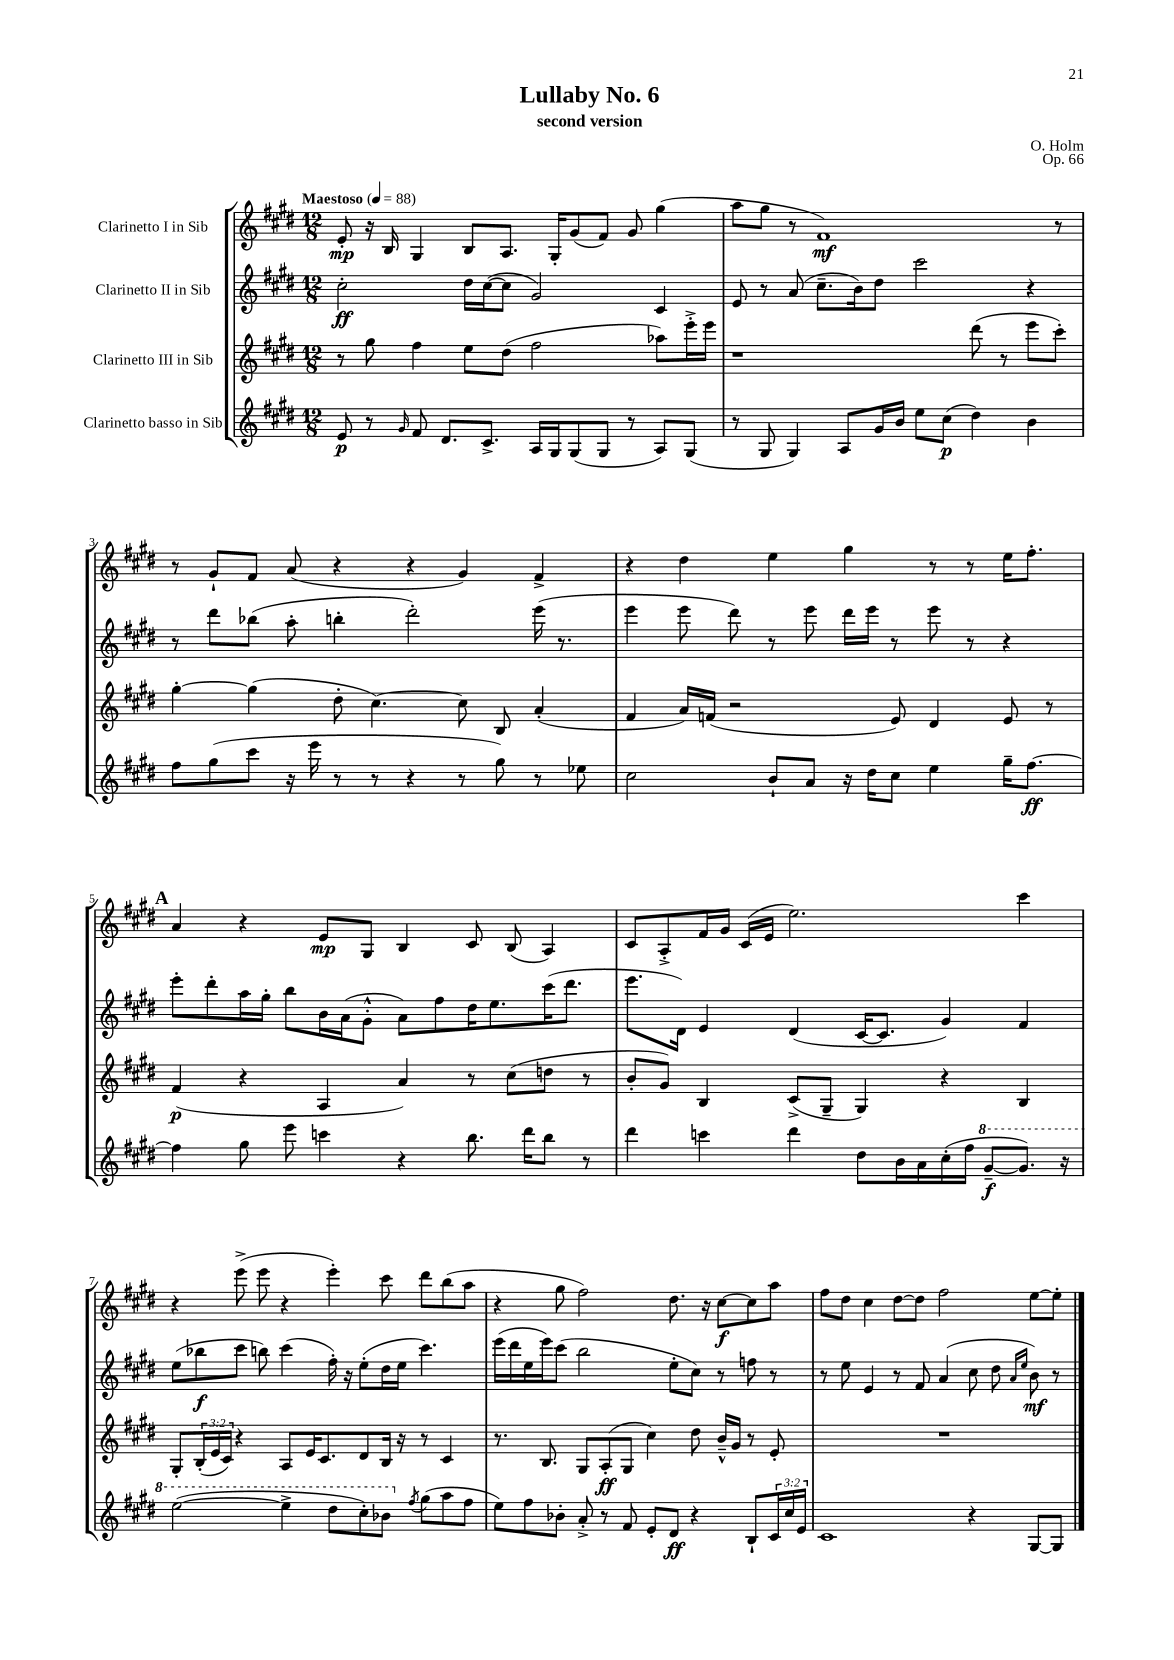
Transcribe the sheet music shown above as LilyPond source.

\header { title = "Lullaby No. 6" composer = "O. Holm" subtitle = "second version" opus = "Op. 66" }
<<
\new StaffGroup <<
\new Staff = "s0" \with { instrumentName = "Clarinetto I in Sib" } {
    \clef treble \key e \major \numericTimeSignature \time 12/8 \tempo "Maestoso" 4 = 88
    e'8-.\mp r16 b16 gis4 b8 a8. gis16-. gis'8( fis'8) gis'8 gis''4( |
    a''8 gis''8 r8 fis'1\mf) r8 |
    r8 gis'8-! fis'8 a'8( r4 r4 gis'4) fis'4-> |
    r4 dis''4 e''4 gis''4 r8 r8 e''16 fis''8.-. |
    \mark \markup { \bold "A" } a'4 r4 e'8\mp gis8 b4 cis'8 b8( a4) |
    cis'8 a8-.-> fis'16 gis'16 cis'16( e'16 e''2.) cis'''4 |
    r4 e'''8->( e'''8 r4 e'''4-.) cis'''8 dis'''8 b''8( a''8 |
    r4 gis''8 fis''2) dis''8. r16 cis''8~\f cis''8 a''8 |
    fis''8 dis''8 cis''4 dis''8~ dis''8 fis''2 e''8~ e''8-. \bar "|." |
}
\new Staff = "s1" \with { instrumentName = "Clarinetto II in Sib" } {
    \clef treble \key e \major \numericTimeSignature \time 12/8
    cis''2-.\ff dis''16 cis''16~( cis''8 gis'2) cis'4 |
    e'8 r8 a'8( cis''8.-- b'16) dis''8 cis'''2 r4 |
    r8 dis'''8 bes''8( a''8-. b''4-. dis'''2-.) e'''16( r8. |
    e'''4 e'''8 dis'''8) r8 e'''8 dis'''16 e'''16 r8 e'''8 r8 r4 |
    \mark \markup { \bold "A" } e'''8-. dis'''8-. a''16 gis''16-. b''8 b'16 a'16( gis'8-.-^ a'8) fis''8 dis''16 e''8. cis'''16( dis'''8. |
    e'''8. dis'16) e'4 dis'4( cis'16~ cis'8. gis'4) fis'4 |
    e''8( bes''8\f cis'''8 b''8) cis'''4( fis''16-.) r16 e''8-.( dis''16 e''16 cis'''4.) |
    e'''16( dis'''16 e''16 e'''16) cis'''8( b''2 e''8-. cis''8) r8 f''8 r8 |
    r8 e''8 e'4 r8 fis'8 a'4( cis''8 dis''8 \grace { a'16 e''16 } b'8\mf) r8 \bar "|." |
}
\new Staff = "s2" \with { instrumentName = "Clarinetto III in Sib" } {
    \clef treble \key e \major \numericTimeSignature \time 12/8 \override Staff.TupletNumber.text = #tuplet-number::calc-fraction-text
    r8 gis''8 fis''4 e''8 dis''8( fis''2 aes''8) e'''16-.-> e'''16 |
    r1 dis'''8( r8 e'''8 cis'''8-.) |
    gis''4~-. gis''4( dis''8-. cis''4.~) cis''8 b8 a'4-.( |
    fis'4 a'16) f'16( r2 e'8) dis'4 e'8 r8 |
    \mark \markup { \bold "A" } fis'4\p( r4 a4 a'4) r8 cis''8( d''8 r8 |
    b'8-. gis'8) b4 cis'8->( gis8-- gis4) r4 b4 |
    gis8-. \tuplet 3/2 { b16-.( e'16 cis'16) } r4 a8 e'16 cis'8. dis'8 b16 r16 r8 cis'4 |
    r8. b8. gis8 a8-.\ff( gis8 cis''4) dis''8 b'16---^ gis'16 r8 e'8-. |
    R1. \bar "|." |
}
\new Staff = "s3" \with { instrumentName = "Clarinetto basso in Sib" } {
    \clef treble \key e \major \numericTimeSignature \time 12/8 \override Staff.TupletNumber.text = #tuplet-number::calc-fraction-text
    e'8\p r8 \grace { gis'16 } fis'8 dis'8. cis'8.-> a16 gis16 gis8( gis8 r8 a8) gis8( |
    r8 gis8 gis4) a8 gis'16 b'16 e''8 cis''8\p( dis''4) b'4 |
    fis''8 gis''8( cis'''8 r16 e'''16 r8 r8 r4 r8 gis''8) r8 ees''8 |
    cis''2 b'8-! a'8 r16 dis''16 cis''8 e''4 gis''16-- fis''8.~\ff |
    \mark \markup { \bold "A" } fis''4 gis''8 e'''8 c'''4 r4 b''8. dis'''16 b''8 r8 |
    dis'''4 c'''4 dis'''4 dis''8 b'16 a'16 cis''16-.( fis''16 \ottava #1 gis''8~--\f gis''8.) r16 |
    e'''2~( e'''4-> dis'''8 cis'''8-.) bes''8 \ottava #0 \acciaccatura { fis''8 } gis''8( a''8 fis''8 |
    e''8) fis''8 bes'8-. a'8-.-> r8 fis'8 e'8-. dis'8\ff r4 b8-! \tuplet 3/2 { cis'16 cis''16 e'16 } |
    cis'1 r4 gis8~ gis8 \bar "|." |
}
>>
>>
